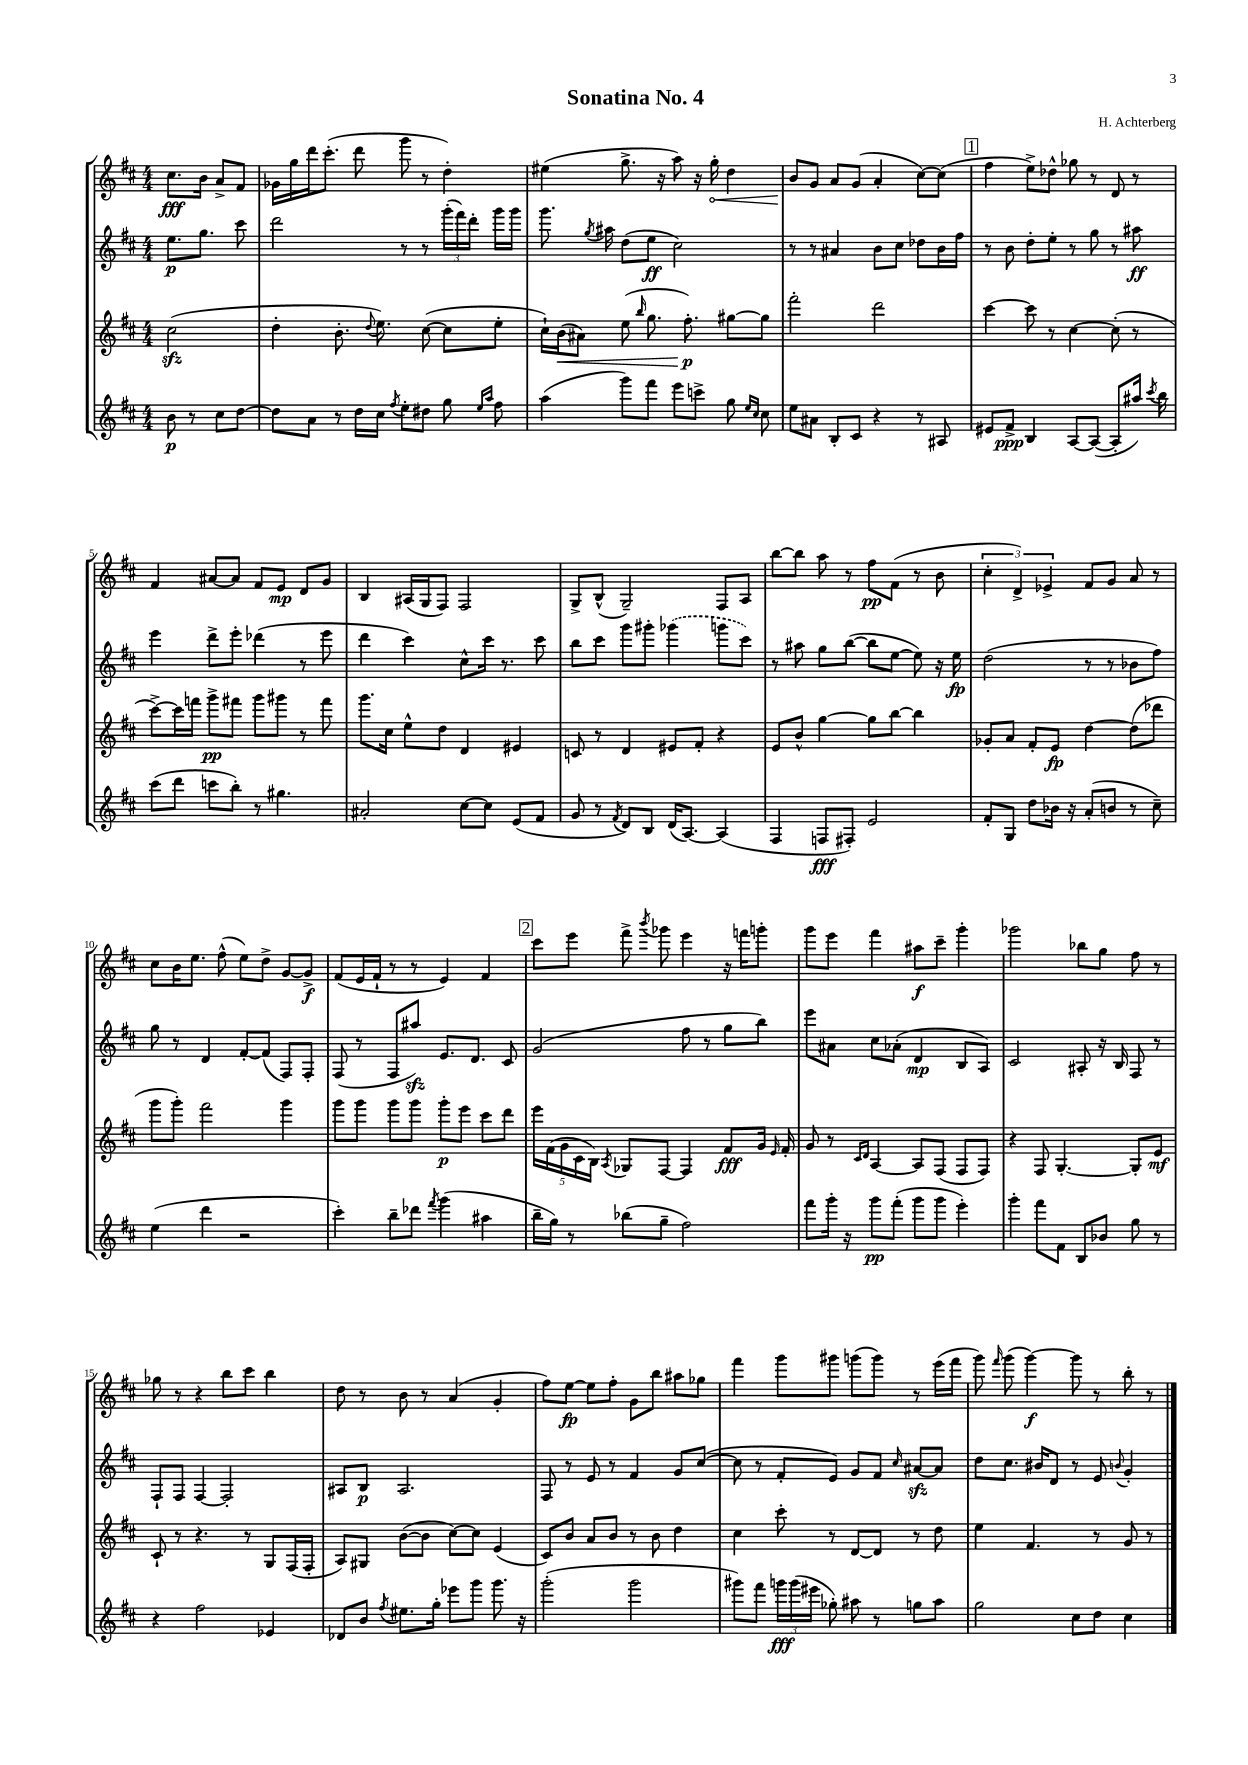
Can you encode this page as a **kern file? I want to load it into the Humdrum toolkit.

**kern	**dynam	**kern	**dynam	**kern	**dynam	**kern	**dynam
*part4	*part4	*part3	*part3	*part2	*part2	*part1	*part1
*staff4	*staff4	*staff3	*staff3	*staff2	*staff2	*staff1	*staff1
*clefG2	*	*clefG2	*	*clefG2	*	*clefG2	*
*k[f#c#]	*	*k[f#c#]	*	*k[f#c#]	*	*k[f#c#]	*
*M4/4	*	*M4/4	*	*M4/4	*	*M4/4	*
=	=	=	=	=	=	=	=
8b\	p	(2cc#zz\	.	8.ee\L	p	8.cc#\L	fff
8r	.	.	.	.	.	.	.
.	.	.	.	8.gg\J	.	16b\Jk	.
8cc#\L	.	.	.	.	.	8a^/L	.
[8dd\J	.	.	.	8ccc#\	.	8f#/J	.
=1	=1	=1	=1	=1	=1	=1	=1
8dd\L]	.	4dd'\	.	2ddd\	.	16g-X\LL	.
.	.	.	.	.	.	16gg\	.
8a\J	.	.	.	.	.	16ddd\J	.
.	.	.	.	.	.	(8.ccc#'\J	.
8r	.	8.b'\	.	.	.	.	.
16dd\LL	.	.	.	.	.	8ddd\	.
.	.	8qqdd/	.	.	.	.	.
16cc#\JJ	.	8.ee\)	.	.	.	.	.
8qff#/	.	.	.	.	.	.	.
8ee'\L	.	.	.	8r	.	8ggg\	.
8dd#X\J	.	([8cc#\	.	8r	.	8r	.
8gg\	.	8cc#\L]	.	(24ggg'\LL	.	4dd'\)	.
.	.	.	.	24fff#\)	.	.	.
.	.	.	.	24ddd'\JJ	.	.	.
16qqee/LL	.	.	.	.	.	.	.
16qqaa/JJ	.	.	.	.	.	.	.
8ff#\	.	8ee'\J	.	16ggg\LL	.	.	.
.	.	.	.	16ggg\JJ	.	.	.
=2	=2	=2	=2	=2	=2	=2	=2
(4aa\	.	16cc#`\LL)	.	8.ggg\	.	(4ee#X\	.
!	!	!	!LO:HP:b	!	!	!	!
.	.	(16b\J	<	.	.	.	.
.	.	8a#X\J)	.	.	.	.	.
.	.	.	.	8qgg/	.	.	.
.	.	.	.	16aa#X\	.	.	.
8ggg\L)	.	(8ee\	.	(8dd\L	.	8.gg^\	.
.	.	16qqbb/	.	.	.	.	.
8fff#\J	.	8.gg\	.	8ee\J	ff	.	.
.	.	.	.	.	.	16r	.
8eee\L	.	.	.	2cc#\)	.	8aa\)	.
.	.	8.ff#'\)	p	.	.	.	.
8cccn^\J	.	.	.	.	.	16r	.
!	!	!	!	!	!	!	!LO:HP:b
.	.	.	.	.	.	16gg'\	<
8gg\	.	[8gg#X\L	[	.	.	4dd\	.
16qqee/LL	.	.	.	.	.	.	.
16qqcc#/JJ	.	.	.	.	.	.	.
8cc#\	.	8gg#\J]	.	.	.	.	.
=3	=3	=3	=3	=3	=3	=3	=3
8ee\L	.	2fff#'\	.	8r	.	8b/L	.
8a#X\J	.	.	.	8r	.	8g/J	[
8B'/L	.	.	.	4a#X/	.	8a/L	.
8c#/J	.	.	.	.	.	(8g/J	.
4r	.	2ddd\	.	8b\L	.	4a'/	.
.	.	.	.	8cc#\J	.	.	.
8r	.	.	.	8dd-X\L	.	[8cc#\L)	.
8A#X/	.	.	.	16b\L	.	(8cc#\J]	.
.	.	.	.	16ff#\JJ	.	.	.
!!LO:REH:place=s1:t=1
=4	=4	=4	=4	=4	=4	=4	=4
8e#X/L	.	[4ccc#\	.	8r	.	4ff#\	.
8f#^/J	ppp	.	.	8b\	.	.	.
4B/	.	8ccc#\]	.	8dd'\L	.	8ee^\L)	.
.	.	8r	.	8ee'\J	.	8dd-X^^\J	.
[8A/L	.	[4cc#\	.	8r	.	8gg-X\	.
(8A/J_	.	.	.	8gg\	.	8r	.
8A'/L]	.	(8cc#'\]	.	8r	.	8d/	.
16aa#X/Jk)	.	8r	.	8aa#X\	ff	8r	.
8qccc#/	.	.	.	.	.	.	.
16bb\	.	.	.	.	.	.	.
!!LO:LB:g=z
=5	=5	=5	=5	=5	=5	=5	=5
(8ccc#\L	.	[8ccc#^\L)	.	4eee\	.	4f#/	.
8ddd\J	.	16ccc#\L]	.	.	.	.	.
.	.	16fffn\JJ	.	.	.	.	.
8cccn\L	.	8ggg^\L	pp	8ddd^\L	.	[8a#X/L	.
8bb'\J)	.	8fff#X\J	.	8eee'\J	.	8a#/J]	.
8r	.	8ggg\L	.	(4ddd-X\	.	8f#/L	.
4.gg#X\	.	8ggg#X\J	.	.	.	8e/J	mp
.	.	8r	.	8r	.	8d/L	.
.	.	8fff#\	.	8eee\	.	8g/J	.
=6	=6	=6	=6	=6	=6	=6	=6
2a#X'/	.	8.ggg\L	.	4ddd\	.	4B/	.
.	.	16cc#\Jk	.	.	.	.	.
.	.	8ee^^\L	.	4ccc#\)	.	(16A#X/LL	.
.	.	.	.	.	.	16G/J	.
.	.	8dd\J	.	.	.	8F#/J)	.
[8cc#\L	.	4d/	.	8cc#^^\L	.	2F#/	.
8cc#\J]	.	.	.	16ccc#\Jk	.	.	.
.	.	.	.	8.r	.	.	.
(8e/L	.	4e#X/	.	.	.	.	.
8f#/J	.	.	.	8ccc#\	.	.	.
=7	=7	=7	=7	=7	=7	=7	=7
8g/	.	8cn/	.	8bb\L	.	8G^/L	.
8r	.	8r	.	8ccc#\J	.	(8B^^/J	.
8qf#/	.	.	.	.	.	.	.
8d/L)	.	4d/	.	8ggg\L	.	2G~/)	.
8B/J	.	.	.	8ggg#X'\J	.	.	.
(16d/KL	.	8e#X/L	.	(4ggg-X\	.	.	.
[8.A/J)	.	.	.	.	.	.	.
.	.	8f#'/J	.	.	.	.	.
(4A/]	.	4r	.	8gggn\L	.	8F#/L	.
.	.	.	.	8ccc#\J)	.	8A/J	.
=8	=8	=8	=8	=8	=8	=8	=8
4F#/	.	8e/L	.	8r	.	[8bb\L	.
.	.	8b^^/J	.	8aa#X\	.	8bb\J]	.
8Fn/L	fff	[4gg\	.	8gg\L	.	8aa\	.
8F#X'/J)	.	.	.	([8bb\J	.	8r	.
2e/	.	8gg\L]	.	8bb\L]	.	8ff#\L	pp
.	.	[8bb\J	.	[8ee\J	.	(8f#\J	.
.	.	4bb\]	.	8ee\])	.	8r	.
.	.	.	.	16r	.	8b\	.
.	.	.	.	16ee\	fp	.	.
=9	=9	=9	=9	=9	=9	=9	=9
8f#'/L	.	8g-X'/L	.	(2dd\	.	6cc#'\	.
8G/J	.	8a/J	.	.	.	.	.
.	.	.	.	.	.	6d^/)	.
8dd\L	.	8f#'/L	.	.	.	.	.
.	.	.	.	.	.	6e-X^/	.
16b-X\Jk	.	8e/J	fp	.	.	.	.
16r	.	.	.	.	.	.	.
(8a'/L	.	[4dd\	.	8r	.	8f#/L	.
8bn/J	.	.	.	8r	.	8g/J	.
8r	.	(8dd\L]	.	8b-X\L	.	8a/	.
8cc#~\)	.	8ddd-X\J	.	8ff#\J)	.	8r	.
!!LO:LB:g=z
=10	=10	=10	=10	=10	=10	=10	=10
(4ee\	.	8ggg\L	.	8gg\	.	8cc#\L	.
.	.	8ggg'\J)	.	8r	.	16b\K	.
.	.	.	.	.	.	8.ee\J	.
4ddd\	.	2fff#\	.	4d/	.	.	.
.	.	.	.	.	.	(8ff#^^\	.
2r	.	.	.	[8f#'/L	.	8ee\L)	.
.	.	.	.	(8f#/J]	.	8dd^\J	.
.	.	4ggg\	.	8F#/L)	.	[8g/L	.
.	.	.	.	8F#'/J	.	8g^/J]	f
=11	=11	=11	=11	=11	=11	=11	=11
4ccc#'\)	.	8ggg\L	.	(8F#/	.	(8f#/L	.
.	.	8ggg\J	.	8r	.	16e/L	.
.	.	.	.	.	.	16f#`/JJ	.
8bb~\L	.	8ggg\L	.	8F#/L	.	8r	.
8ddd-X\J	.	8ggg\J	.	8aa#Xzz/J)	.	8r	.
8qfff#/	.	.	.	.	.	.	.
(4ggg\	.	8ggg'\L	p	8.e/L	.	4e/)	.
.	.	8eee\J	.	.	.	.	.
.	.	.	.	8.d/J	.	.	.
4aa#X\	.	8ccc#\L	.	.	.	4f#/	.
.	.	8ddd\J	.	8c#/	.	.	.
!!LO:REH:place=s1:t=2
=12	=12	=12	=12	=12	=12	=12	=12
16bb~\LL	.	20eee\LL	.	(2g/	.	8ccc#\L	.
.	.	(20f#\	.	.	.	.	.
16gg\JJ)	.	.	.	.	.	.	.
.	.	20g\	.	.	.	.	.
8r	.	.	.	.	.	8eee\J	.
.	.	20c#\	.	.	.	.	.
.	.	20B\JJ)	.	.	.	.	.
.	.	8qA/	.	.	.	.	.
(8bb-X\L	.	8G-X/L	.	.	.	8fff#^\	.
.	.	.	.	.	.	8qbbb/	.
8gg~\J	.	[8F#/J	.	.	.	8ggg-X\	.
2ff#\)	.	4F#/]	.	8ff#\	.	4eee\	.
.	.	.	.	8r	.	.	.
.	.	8f#/L	fff	8gg\L	.	16r	.
.	.	.	.	.	.	16fffn\KL	.
.	.	16g/Jk	.	8bb\J)	.	8gggn'\J	.
.	.	16qqe/	.	.	.	.	.
.	.	16f#'/	.	.	.	.	.
=13	=13	=13	=13	=13	=13	=13	=13
8fff#\L	.	8g/	.	8eee\L	.	8ggg\L	.
16ggg'\Jk	.	8r	.	8a#X\J	.	8eee\J	.
16r	.	.	.	.	.	.	.
.	.	16qqc#/LL	.	.	.	.	.
.	.	16qqd/JJ	.	.	.	.	.
8ggg\L	pp	[4A/	.	8cc#\L	.	4fff#\	.
(8fff#'\J	.	.	.	(8a-X'\J	.	.	.
8ggg\L	.	8A/L]	.	4d/	mp	8aa#X\L	f
8ggg\J	.	(8F#/J	.	.	.	8ccc#~\J	.
4eee'\)	.	8F#/L	.	8B/L	.	4ggg'\	.
.	.	8F#/J)	.	8A/J)	.	.	.
=14	=14	=14	=14	=14	=14	=14	=14
4ggg'\	.	4r	.	2c#/	.	2ggg-X\	.
8fff#\L	.	8F#/	.	.	.	.	.
8f#\J	.	[4.G'/	.	.	.	.	.
8B/L	.	.	.	8A#X'/	.	8bb-X\L	.
8b-X/J	.	.	.	16r	.	8gg\J	.
.	.	.	.	16B/	.	.	.
8gg\	.	8G'/L]	.	8F#/	.	8ff#\	.
8r	.	8e/J	mf	8r	.	8r	.
!!LO:LB:g=z
=15	=15	=15	=15	=15	=15	=15	=15
4r	.	8c#`/	.	8F#`/L	.	8gg-X\	.
.	.	8r	.	8F#/J	.	8r	.
2ff#\	.	4.r	.	[4F#/	.	4r	.
.	.	.	.	2F#'/]	.	8bb\L	.
.	.	8r	.	.	.	8ccc#\J	.
4e-X/	.	8G/L	.	.	.	4bb\	.
.	.	(16F#/L	.	.	.	.	.
.	.	16F#'/JJ	.	.	.	.	.
=16	=16	=16	=16	=16	=16	=16	=16
8d-X/L	.	8A/L)	.	8A#X/L	.	8dd\	.
8b/J	.	8G#X/J	.	8B/J	p	8r	.
8qff#/	.	.	.	.	.	.	.
8.ee#X\L	.	([8b\L	.	2.A#/	.	8b\	.
.	.	8b\J]	.	.	.	8r	.
16gg'\Jk	.	.	.	.	.	.	.
8eee-X\L	.	[8cc#\L)	.	.	.	(4a/	.
8ggg\J	.	8cc#\J]	.	.	.	.	.
8.ggg\	.	(4e/	.	.	.	4g'/	.
16r	.	.	.	.	.	.	.
=17	=17	=17	=17	=17	=17	=17	=17
(2ggg'\	.	8c#/L)	.	8F#/	.	8ff#\L)	.
.	.	8b/J	.	8r	.	[8ee\J	fp
.	.	8a/L	.	8e/	.	8ee\L]	.
.	.	8b/J	.	8r	.	8ff#'\J	.
2ggg\	.	8r	.	4f#/	.	8g\L	.
.	.	8b\	.	.	.	8bb\J	.
.	.	4dd\	.	8g/L	.	8aa#X\L	.
.	.	.	.	([8cc#/J	.	8gg-X\J	.
=18	=18	=18	=18	=18	=18	=18	=18
8ggg#X\L)	.	4cc#\	.	8cc#\]	.	4fff#\	.
8fff#\J	.	.	.	8r	.	.	.
24gggn\LL	fff	8ccc#'\	.	8f#'/L	.	8ggg\L	.
(24ggg\	.	.	.	.	.	.	.
24eee#X\JJ	.	.	.	.	.	.	.
8gg-X'\)	.	8r	.	8e/J)	.	8ggg#X\J	.
8aa#X\	.	[8d/L	.	8g/L	.	(8gggn\L	.
8r	.	8d/J]	.	8f#/J	.	8ggg\J)	.
.	.	.	.	16qqcc#/	.	.	.
8ggn\L	.	8r	.	[8a#Xzz/L	.	8r	.
8aa#\J	.	8dd\	.	8a#/J]	.	(16eee\LL	.
.	.	.	.	.	.	16fff#\JJ	.
=19	=19	=19	=19	=19	=19	=19	=19
2gg\	.	4ee\	.	8dd\L	.	8ggg\)	.
.	.	.	.	.	.	16qqfff#/	.
.	.	.	.	8.cc#\J	.	(8ggg\	.
.	.	4.f#/	.	.	.	[4ggg\)	f
.	.	.	.	16b#X/KL	.	.	.
.	.	.	.	8d/J	.	.	.
8cc#\L	.	.	.	8r	.	8ggg\]	.
8dd\J	.	8r	.	8e/	.	8r	.
.	.	.	.	8qqbn/	.	.	.
4cc#\	.	8g/	.	4g'/	.	8bb'\	.
.	.	8r	.	.	.	8r	.
==	==	==	==	==	==	==	==
*-	*-	*-	*-	*-	*-	*-	*-
